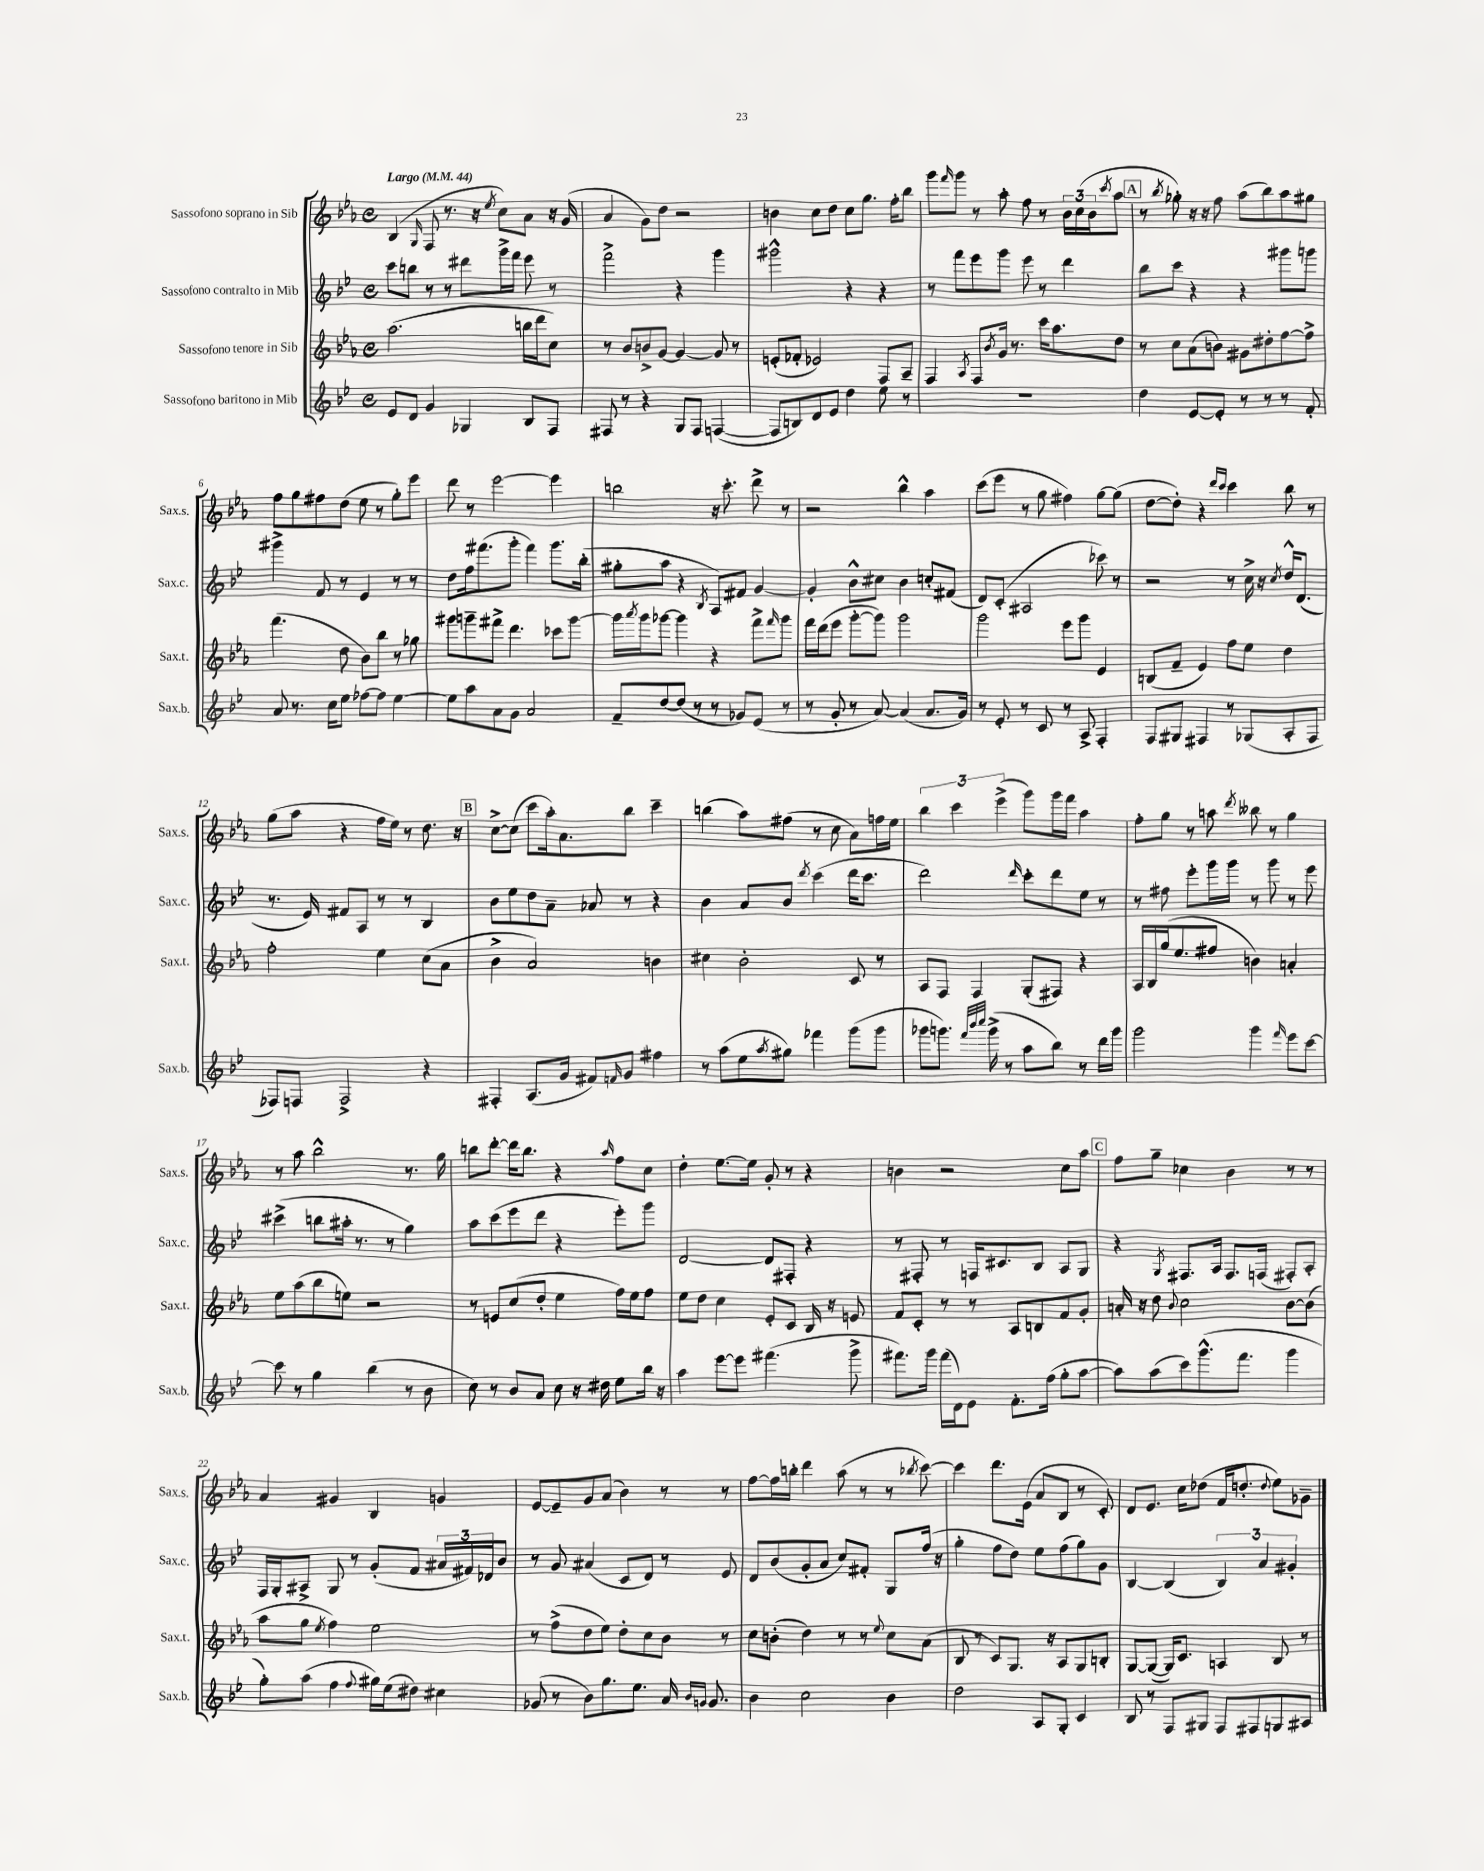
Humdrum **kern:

**kern	**kern	**kern	**kern
*staff4	*staff3	*staff2	*staff1
*clefG2	*clefG2	*clefG2	*clefG2
*k[b-e-]	*k[b-e-a-]	*k[b-e-]	*k[b-e-a-]
*M4/4	*M4/4	*M4/4	*M4/4
*met(c)	*met(c)	*met(c)	*met(c)
*MM44	*MM44	*MM44	*MM44
8e-	(2.aa-	8ccc	(4B-
8d	.	8bb	.
.	.	.	16qqG
4g	.	8r	8F
.	.	8r	8.r
4G-	.	8ddd#	.
.	.	.	16r
.	.	.	8qee-
.	.	16ggg^	8cc)
.	.	16fff	.
8B-	16bb	8eee-	8a-
.	16ddd	.	.
8F	8cc)	8r	16r
.	.	.	(16g
=	=	=	=
8F#	8r	2fff^	4a-
8r	8b-	.	.
4r	8b^	.	8g)
.	[8g	.	8dd
8G	4g_	4r	2r
8F#	.	.	.
([4F	8g]	4ggg	.
.	8r	.	.
=	=	=	=
8F]	(8e'	2ggg#^^	4b
8B)	8f-'	.	.
8d	2e-)	.	8cc
8e-	.	.	8dd
4dd	.	4r	8cc
.	.	.	8.gg
8ee-	8F	4r	.
.	.	.	16ff'
8r	8A-~	.	8bb-
=	=	=	=
1r	4F	8r	8ggg
.	.	.	16qqfff
.	.	8fff	8ggg
.	8qA-	.	.
.	8F	8eee-	8r
.	8qb-	.	.
.	16g	8ggg	8aa-'
.	8.r	.	.
.	.	8eee-	8ff
.	16ccc	8r	8r
.	8.aa-	.	.
.	.	4ddd	24b-
.	.	.	(24cc
.	.	.	24b-
.	.	.	8qccc
.	8dd	.	8aa-
=	=	=	=
4dd	8r	8bb-	8r
.	.	.	8qbb-
.	8cc	8ccc	8gg-')
[8e-	(8a-	4r	16r
.	.	.	16r
8e-']	8b)	.	8ff
8r	8g#	4r	(8aa-
8r	8dd#'	.	8bb-)
8r	[8ff	8ggg#	8aa-
8f'	8ff^]	8ggg	8gg#
=	=	=	=
8a	(4.fff	4ggg#^	8ff
8.r	.	.	8gg
.	.	8f	8ff#
16cc	.	.	.
8ee-	8dd	8r	(8dd
[8ff-	8b-)	4e-	8ee-
8ff-]	8bb-	.	8r
[4ee-	8r	8r	8gg')
.	8gg-	8r	8eee-
=	=	=	=
8ee-]	8ggg#	8dd	8ddd
8aa	8ggg~	16ff	8r
.	.	(8.fff#	.
8a	8fff#^	.	[2eee-
8g	4.ddd	8ggg'	.
2a	.	4fff#)	.
.	8ccc-	8.ggg	4eee-]
.	[8ggg	.	.
.	.	(16bb-'	.
=	=	=	=
8f~	16ggg]	8gg#'	2bb
.	8qaaa-	.	.
.	16ggg	.	.
[8dd	[8ggg-	8aa	.
(8dd]	4ggg-]	4r	.
8r	.	.	.
.	.	8qB-	.
8r	4r	8A)	16r
.	.	.	8.ccc'
8g-)	.	8f#	.
(8e-	8fff^	[4g	8ddd^
.	16qqfff	.	.
8r	8ggg-	.	8r
=	=	=	=
8r	16fff	4g']	2r
.	(16ddd	.	.
8g'	8eee-	.	.
8r	[8ggg'	8b-^^	.
[8a)	8ggg])	8cc#	.
(4a]	2ggg	4b-	4bb-^^
8.a	.	8cc'	4aa-
.	.	(8f#	.
16g)	.	.	.
=	=	=	=
8r	2ggg	8d)	(8ccc
8e-'	.	(8c'	8eee-
8r	.	2A#	8r
8c	.	.	8gg
8r	8eee-	.	4ff#)
8A^	8ggg	.	.
4F'	4e-	8ccc-)	[8gg
.	.	8r	(8gg]
=	=	=	=
8F	(8B	2r	[8dd
8G#	8f~	.	8dd'])
4F#	4e-)	.	4r
.	.	.	16qqddd
.	.	.	16qqccc
8r	8ff	8r	4ccc
(8G-	8ee-	16cc^	.
.	.	16r	.
.	.	8qcc	.
8A'	4dd	16dd^^	8bb-
.	.	(8.d	.
8F#	.	.	8r
=	=	=	=
8F-)	2ff'	8.r	(8gg
8F	.	.	8aa-
.	.	16e-)	.
2F^	.	8f#	4r
.	.	8A	.
.	4ee-	8r	16ff
.	.	.	16ee-)
.	.	8r	8r
4r	(8cc	4B-	8.dd
.	8a-	.	.
.	.	.	16r
=	=	=	=
4F#'	4b-^	8b-	[8cc^
.	.	8ee-	(8cc]
(8.A	2a-)	8dd	8ccc
.	.	8a~	16aa-')
16g	.	.	8.a-
8f#)	.	8a-	.
16qqf	.	.	.
8g	.	8r	8bb-
4ff#	4b	4r	4ccc~
=	=	=	=
8r	4cc#	4b-	(4bb
(8aa	.	.	.
8ee-	2b-'	8a	8aa-)
8qaa	.	.	.
8gg#)	.	8b-	(8ff#
.	.	8qddd	.
4fff-	.	(4ccc	8r
.	.	.	8cc
(8ggg	8c	16ddd	8a-)
.	.	8.ccc	.
8ggg	8r	.	16ff
.	.	.	16ee-
=	=	=	=
8ggg-	8A-	2ddd)	6bb-
8.ggg)	8F	.	.
.	.	.	6ccc
.	4F	.	.
32qqfff	.	.	.
32qqbbb-	.	.	.
32qqcccc	.	.	.
(16ggg^	.	.	.
.	.	.	(6eee-^
8r	.	.	.
.	.	16qqddd	.
8aa	(8G'	8ccc'	8ggg)
8bb-)	8F#)	8ddd	16ggg
.	.	.	16fff
8r	4r	8ee-	4aa-
16ddd	.	8r	.
16ggg	.	.	.
=	=	=	=
2ggg	16A-	8r	8ff'
.	16B-	.	.
.	(16gg	8ff#	8gg
.	8.ee-	.	.
.	.	8eee-'	8r
.	8ff#	16ggg	8aa
.	.	16ggg	.
.	.	.	8qddd
4ggg	4b)	8r	8bb--
.	.	8ggg	8r
16qqfff	.	.	.
8eee-	4a'	8r	4gg
[8ccc	.	8eee-	.
=	=	=	=
8ccc]	8ee-	(4ccc#^	8r
8r	(8aa-	.	8aa-
4gg	8bb-	8bb	2bb-^^
.	8ee)	16aa#'	.
.	.	8.r	.
(4bb-	2r	.	.
.	.	8r	.
8r	.	4gg)	8.r
8b-	.	.	.
.	.	.	16gg
=	=	=	=
8cc)	8r	8aa	8bb
8r	8e	(8ccc	[8ddd'
8b-	(8cc	8eee-	16ddd]
.	.	.	8.bb
8a	8dd'	8ddd	.
8cc	4ee-	4r	4r
16r	.	.	.
16dd#	.	.	.
.	.	.	16qqaa-
8ee-	16ff)	8eee-')	8ff
.	16ee-	.	.
16bb-	8ff	8ggg	8cc
16r	.	.	.
=	=	=	=
4aa	8ee-	[2d	4dd'
.	8dd	.	.
[8eee-	4cc	.	[8.ee-
8eee-]	.	.	.
.	.	.	16ee-]
(4.fff#	8e-'	8d]	8g'
.	8c	8F#'	8r
.	16B-	4r	4r
.	16r	.	.
8ggg^	8e	.	.
=	=	=	=
8.fff#)	8f	8r	4b
.	8c'	8F#'	.
16ggg	.	.	.
(16fff#	8r	8r	2r
16d)	.	.	.
8e-	8r	16F	.
.	.	8.c#	.
8.f'	8A-	.	.
.	8B	8B-	.
(16ff	.	.	.
8gg'	8f	8A	8cc
[8aa	8g'	8G	8aa-
=	=	=	=
8aa])	16a'	4r	8ff
.	16r	.	.
(8aa	8dd	.	8gg~
.	8qqb-	8qG	.
8ccc)	2cc	8.F#	4cc-
(8.ggg^^	.	.	.
.	.	16A	.
.	.	8.F#	4b-
8.fff	.	.	.
.	.	(16F	.
4ggg	[8b-	8F#')	8r
.	(8b-]	8A'	8r
=	=	=	=
8gg')	8aa-	16F	4a-
.	.	16G'	.
(8aa	8gg	8A#^	.
.	8qee-	.	.
4ff	4ff)	8G	4g#
.	.	8r	.
8qqff	.	.	.
16gg#)	2ee-	(8g'	4B-
(16ee-	.	.	.
8dd#)	.	8f	.
4cc#	.	24a#	4g
.	.	24f#)	.
.	.	24d-	.
.	.	8b-	.
=	=	=	=
(8g-	8r	8r	[8e-
8r	(8ff^	8g	8e-~]
8b-)	8dd	(4a#	8g
8.gg	8ee-)	.	(8a-
.	8dd'	8c	4b-)
8.ee-	.	.	.
.	8cc	8d)	.
16a	8b-	8r	8r
16qqb-	.	.	.
16qqg	.	.	.
8.g	.	.	.
.	8r	8e-	8r
=	=	=	=
4b-	8cc	8d	[8ff
.	(8b'	(8b-	16ff]
.	.	.	16bb'
2cc	4dd)	8g'	4ddd
.	.	8a	.
.	8r	8cc)	(8aa-
.	8r	8f#'	8r
.	8qqee-	.	.
4b-	8cc	8G	8r
.	.	.	8qbb-
.	(8a-	(16ff	[8ccc)
.	.	16r	.
=	=	=	=
2dd	8B-	4gg'	4ccc]
.	8r	.	.
.	8c)	8ff	8.ddd
.	8.G	8dd)	.
.	.	.	(16e-
8A	.	8ee-	8a-
.	16r	.	.
8G'	8A-	(8ff	8B-
4c	8G	8gg)	8r
.	8B'	8g	8c')
=	=	=	=
8B-	[8G	[4B-	8d
8r	(8G_	.	8.e-
8F	16G])	(4B-]	.
.	8.c	.	16cc
8G#	.	.	(8dd-
8F	4A	6B-)	16f
.	.	.	8.dd'
8F#	.	.	.
.	.	6a	.
.	.	.	8qqdd
8G	8B-	.	8ee-)
.	.	6g#'	.
8A#	8r	.	8g-~
==	==	==	==
*-	*-	*-	*-
